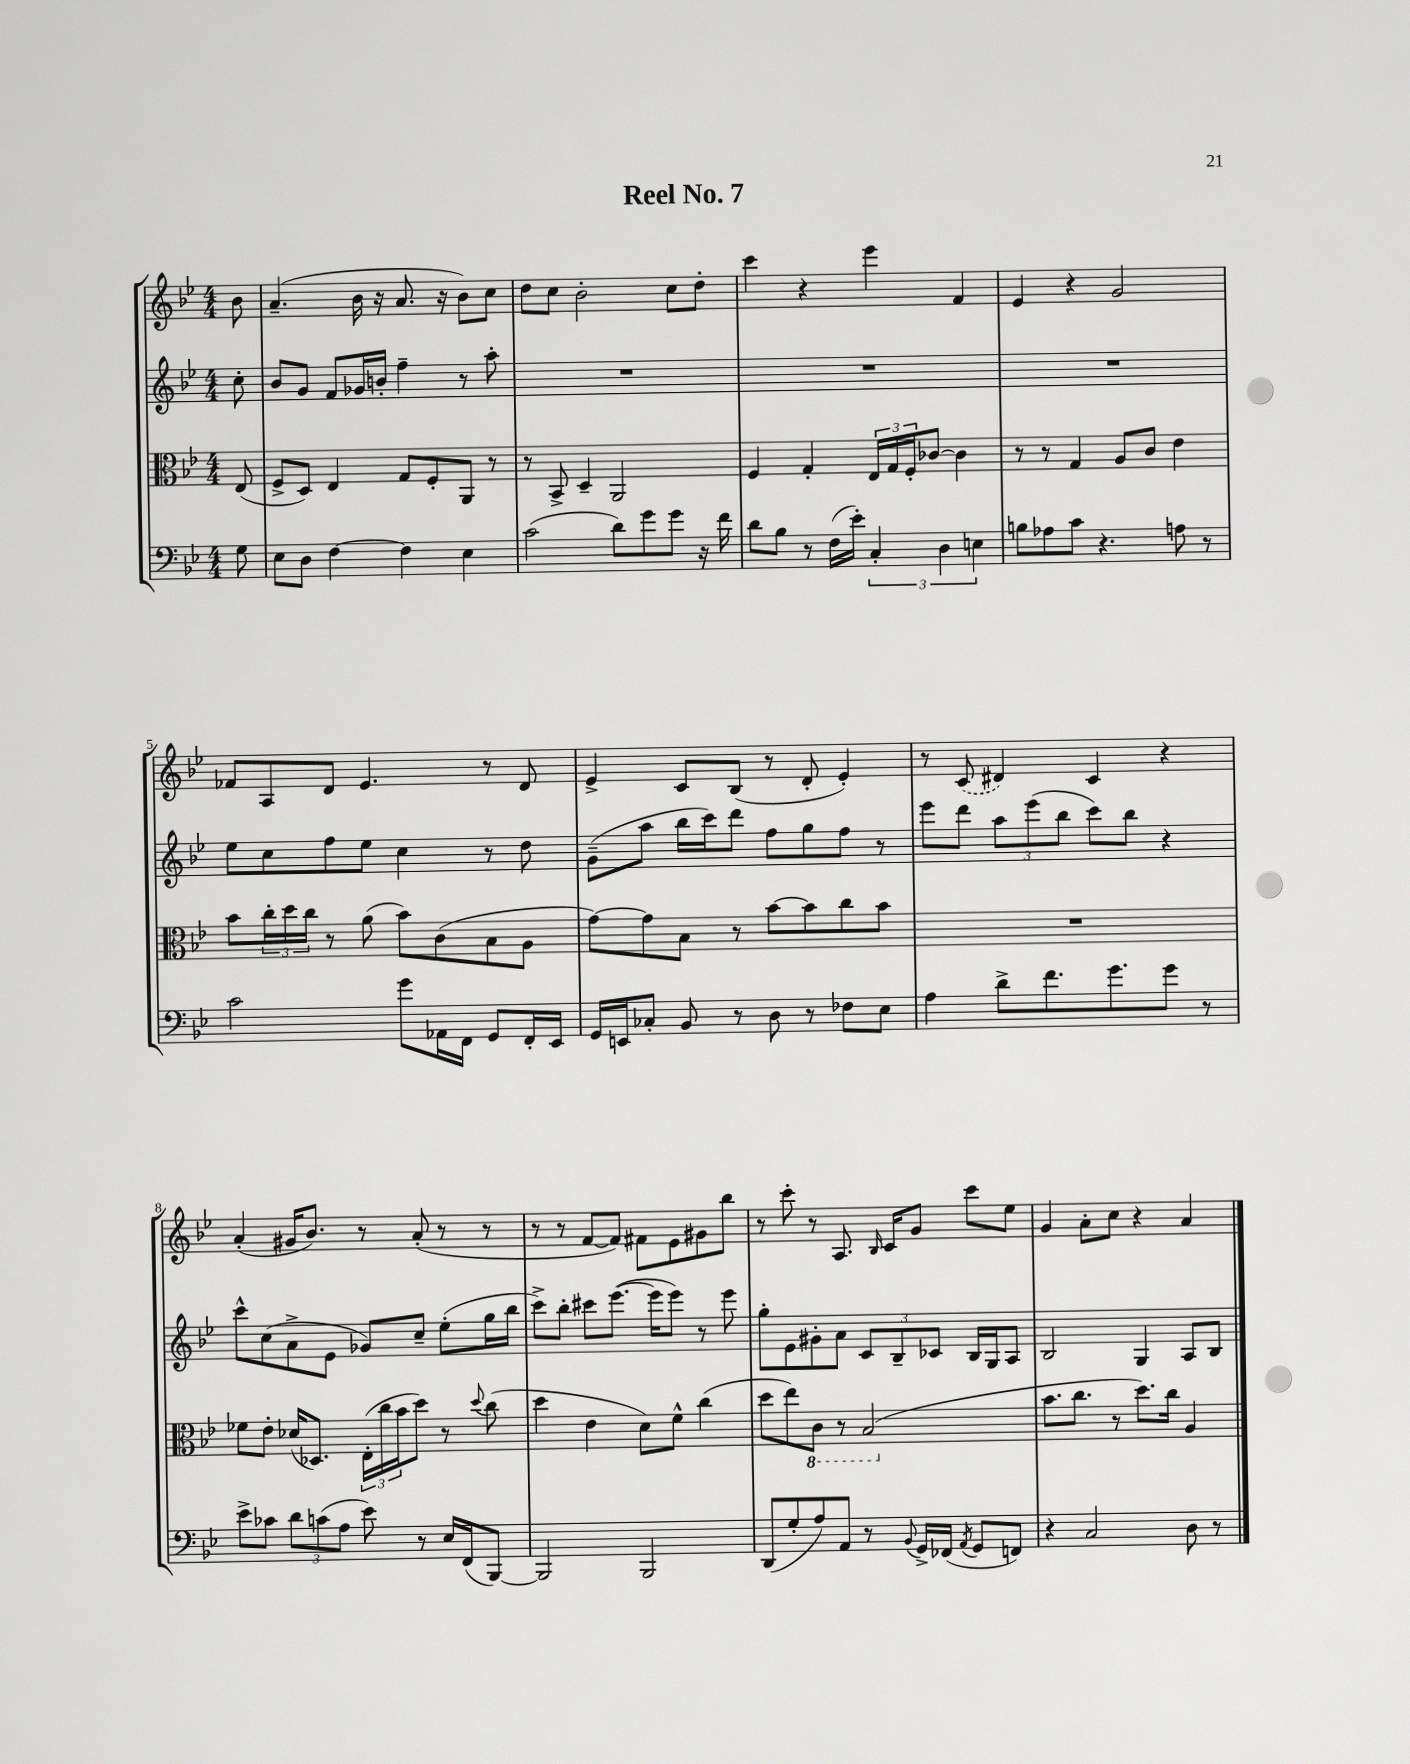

**kern	**kern	**kern	**kern
*staff4	*staff3	*staff2	*staff1
*clefF4	*clefC3	*clefG2	*clefG2
*k[b-e-]	*k[b-e-]	*k[b-e-]	*k[b-e-]
*M4/4	*M4/4	*M4/4	*M4/4
8G	(8E-	8cc'	8b-
=	=	=	=
8E-	8F^	8b-	(4.a~
8D	8D)	8g	.
[4F	4E-	8f	.
.	.	16g-	16b-
.	.	16b'	16r
4F]	8G	4ff~	8.a
.	8F'	.	.
.	.	.	16r
4E-	8AA	8r	8b-)
.	8r	8aa'	8cc
=	=	=	=
(2c	8r	1r	8dd
.	8BB-^	.	8cc
.	4D~	.	2b-'
8d)	2AA	.	.
8g	.	.	.
8g	.	.	8cc
16r	.	.	8dd'
16f	.	.	.
=	=	=	=
8d	4F	1r	4ccc
8B-	.	.	.
8r	4G'	.	4r
(16F	.	.	.
16e-')	.	.	.
6C'	24E-	.	4eee-
.	24G	.	.
.	24F'	.	.
.	[8c-	.	.
6D	.	.	.
.	4c-]	.	4f
6E	.	.	.
=	=	=	=
8B	8r	1r	4e-
8A-	8r	.	.
8c	4G	.	4r
4.r	.	.	.
.	8A	.	2g
.	8c	.	.
8A	4e-	.	.
8r	.	.	.
=	=	=	=
2c	8b-	8ee-	8f-
.	24cc'	8cc	8A
.	24dd	.	.
.	24cc	.	.
.	8r	8ff	8d
.	(8a	8ee-	4.e-
8g	8b-)	4cc	.
16AA-	(8c	.	.
16FF	.	.	.
8GG	8B-	8r	8r
16FF'	8A	8dd	8d
16EE-	.	.	.
=	=	=	=
16GG	[8g)	(8g~	4e-^
16EE	.	.	.
8C-'	8g]	8aa	.
8BB-	8B-	16bb-	8c
.	.	16ccc)	.
8r	8r	8ddd	(8B-
8D	[8b-	8ff	8r
8r	8b-]	8gg	8d'
8F-	8cc	8ff	4e-')
8E-	8b-	8r	.
=	=	=	=
4A	1r	8eee-	8r
.	.	8ddd	(8c
8d^	.	12aa	4d#)
.	.	(12eee-	.
8.f	.	.	.
.	.	12bb-	.
.	.	8ccc)	4c
8.g	.	.	.
.	.	8bb-	.
8g	.	4r	4r
8r	.	.	.
=	=	=	=
8e-^	8f-	8ccc^^	(4a'
8c-	8e-'	(8cc	.
12d	(16d-	8a^	16g#
.	8.D-)	.	8.b-)
(12c	.	.	.
.	.	8e-	.
12A	.	.	.
8e-)	(24E-'	8g-)	8r
.	24cc	.	.
.	24b-	.	.
8r	8dd)	8cc~	(8a'
16E-	8r	(8ee-'	8r
(16FF	.	.	.
.	8qqdd	.	.
[8BBB-)	(8cc	16gg	8r
.	.	16bb-	.
=	=	=	=
2BBB-]	4dd	8ccc^)	8r
.	.	8bb-'	8r
.	4e-	8ccc#	[8f
.	.	([8.eee-	8f])
2BBB-	8d)	.	8f#
.	.	16eee-]	.
.	8f^^	8eee-)	8e-
.	(4cc	8r	8g#
.	.	8eee-	8bb-
=	=	=	=
(8DD	8dd	8gg'	8r
8G'	8ee-)	8e-	8ccc'
8A)	8C	8g#'	8r
8AA	8r	8a	8.A
8r	(2BB-	12c	.
.	.	.	16qqB-
.	.	.	16c
.	.	12B-~	.
8qqBB-	.	.	.
16GG^	.	.	8g
.	.	12c-	.
(16FF-	.	.	.
8qAA	.	.	.
8GG	.	16B-	8ccc
.	.	16G	.
8FF)	.	8A	8ee-
=	=	=	=
4r	8.b-	2B-	4g
.	8.cc	.	.
2C	.	.	8a'
.	8r	.	8cc
.	8.dd)	4G	4r
.	16cc	.	.
8D	4A	8A	4a
8r	.	8B-	.
==	==	==	==
*-	*-	*-	*-
